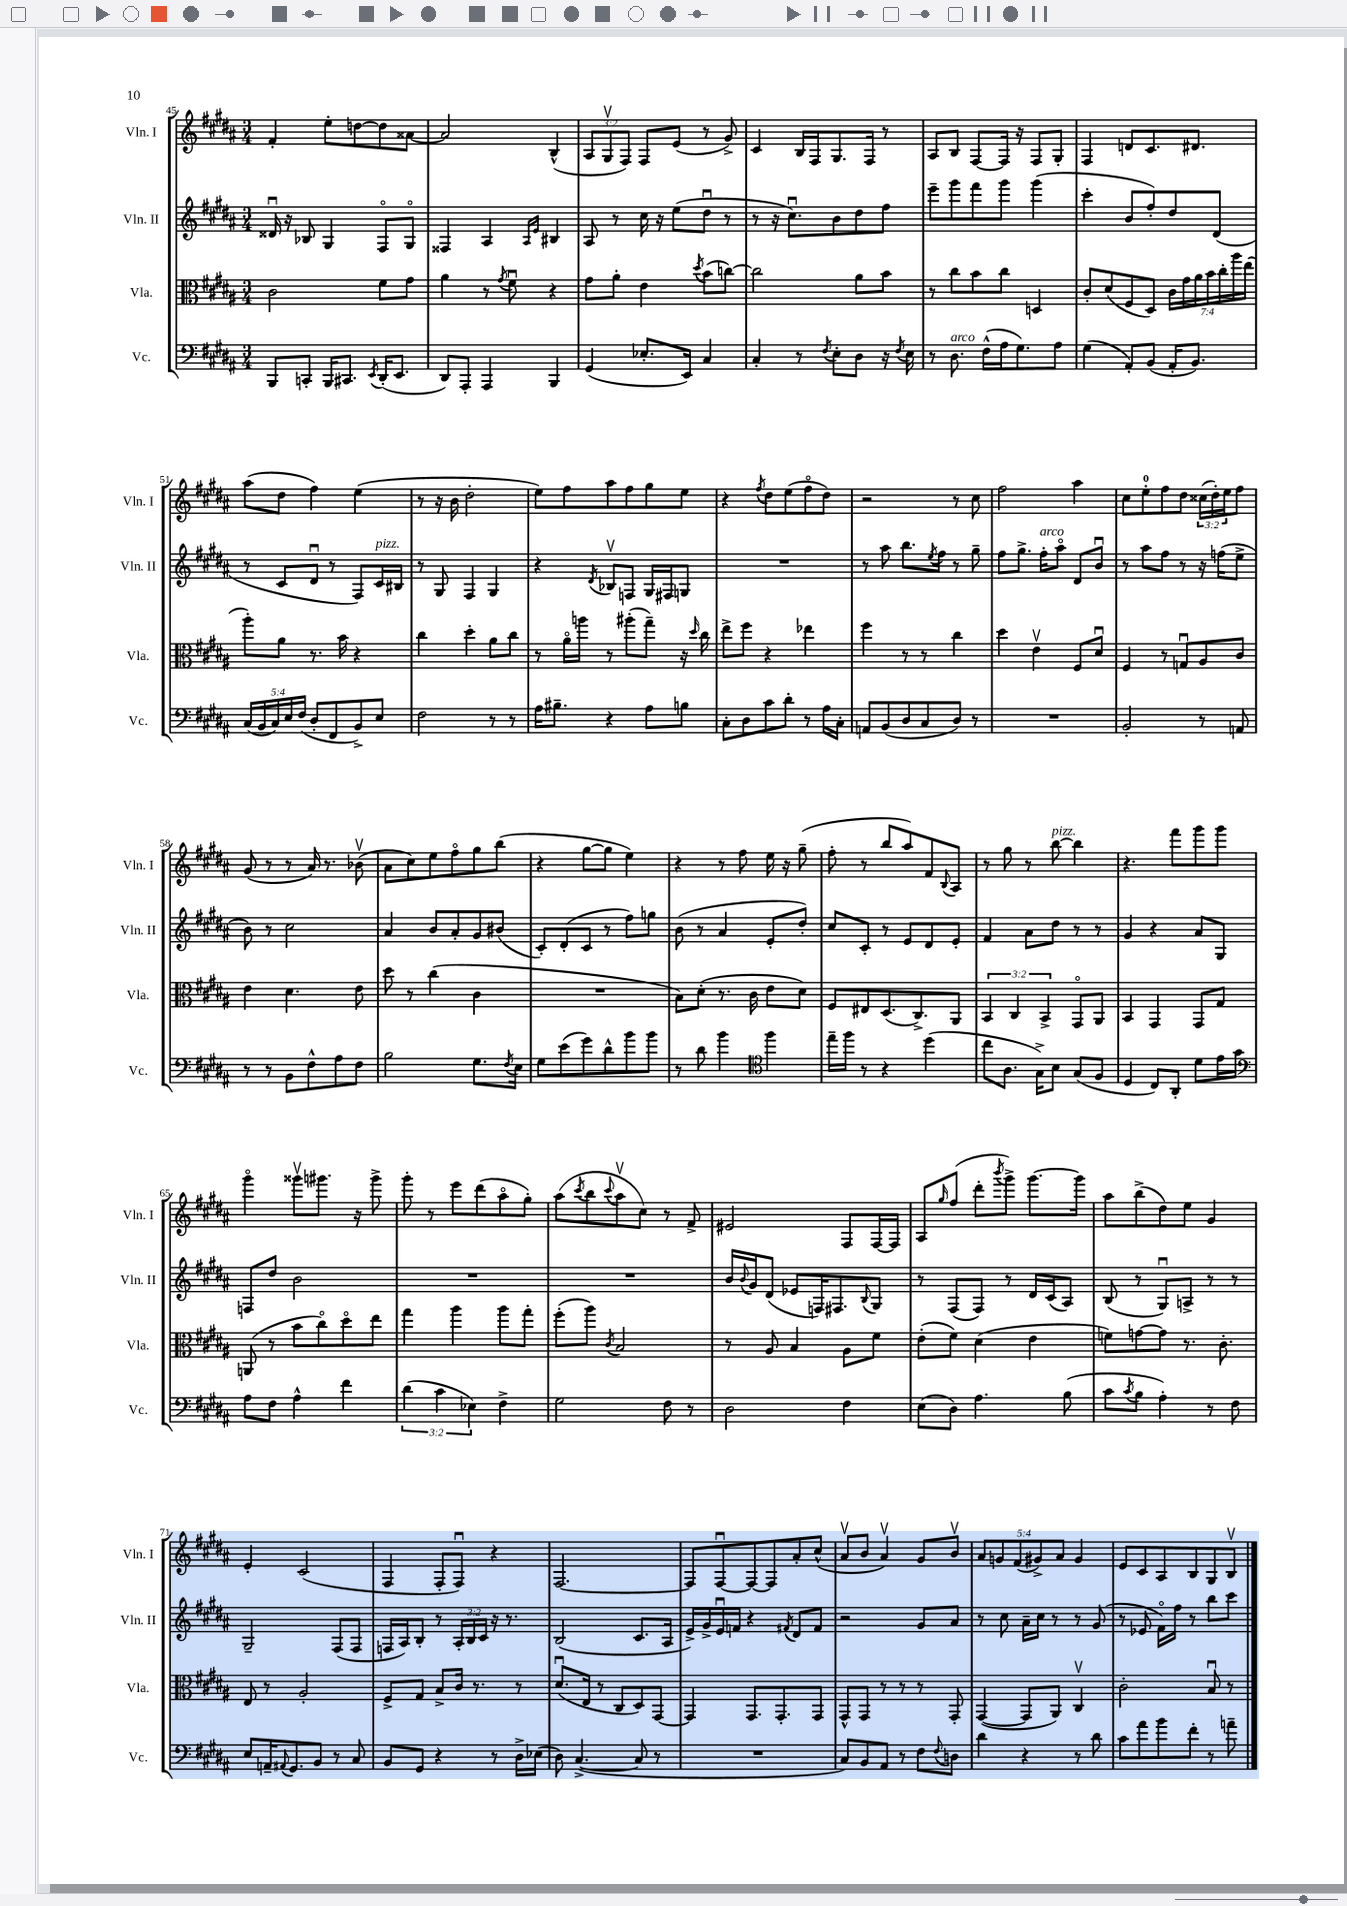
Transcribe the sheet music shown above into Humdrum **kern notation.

**kern	**kern	**kern	**kern
*staff4	*staff3	*staff2	*staff1
*clefF4	*clefC3	*clefG2	*clefG2
*k[f#c#g#d#a#]	*k[f#c#g#d#a#]	*k[f#c#g#d#a#]	*k[f#c#g#d#a#]
*M3/4	*M3/4	*M3/4	*M3/4
8BBB/L	2c#\	16d##u/	4f#'/
.	.	16r	.
8CC'/J	.	8B-/	.
16BBB/LK	.	4G#/	8ee'\L
8.CC#/J	.	.	.
.	.	.	[8dd\
8qEE/	.	.	.
(16DD#'/LK	8f#\L	8F#o/L	8dd\]
8.EE/J	.	.	.
.	8g#\J	8G#o/J	[8a##\J
=	=	=	=
8DD#/L)	4a#\	4F##/	2a##/]
8AAA#'/J	.	.	.
4AAA#/	8r	4A#/	.
.	8qg#/	.	.
.	8f#u\	.	.
.	.	16qqA#/LL	.
.	.	16qqe/JJ	.
4BBB/	4r	4B#/	(4B^^/
=	=	=	=
(4GG#/	8g#\L	8A#/	12A#/L
.	.	.	12G#v/
.	8a#'\J	8r	.
.	.	.	12F#/J)
8.E-'/L	4e\	16cc#\	8F#/L
.	.	16r	.
.	.	(8ee\L	(8e/J
16EE/Jk)	.	.	.
.	8qdd#/	.	.
4C#/	(8b\L	8dd#u\J	8r
.	[8cc\J)	8r	8g#^/)
=	=	=	=
4C#'/	2cc\]	8r	4c#/
.	.	16r	.
.	.	8.cc#u\L)	.
8r	.	.	16B/LL
.	.	.	16F#/J
8qF#/	.	.	.
8E'\L	.	8b\	8.G#/
8D#\J	8a#\L	8dd#\	.
.	.	.	16F#/Jk
16r	8b\J	8ff#\J	8r
8qF#/	.	.	.
16E\	.	.	.
=	=	=	=
8r	8r	8eee~\L	8A#/L
8.D#\	8cc#\L	8ggg#\	8B/J
.	8b\	8fff#\	[8F#/L
(16F#^^\LL	.	.	.
16A#\J	8cc#\J	8ggg#\J	16F#/]Jk
8.G#\)	.	.	16r
.	4D/	(4ggg#\	8F#/L
8A#\J	.	.	8G#'/J
=	=	=	=
(4G#\	8c#'/L	4ccc#'\	4F#/
.	(8d#/	.	.
8AA#'/L)	8F#/	8b/L	8d/L
(8BB/J	8D#/J)	8ff#'/)	8.c#/
16AA#'/LK	28c#\LL	8dd#/	.
.	28g#\	.	.
8.BB/J)	.	.	8.d#/J
.	28a#\	.	.
.	28b\	.	.
.	.	(8d#/J	.
.	28cc#'\	.	.
.	28aa#\	.	.
.	(28ee\JJ	.	.
=	=	=	=
(20C#/LL	8aa#'\L)	8r	(8aa#\L
20BB/	.	.	.
20C#/)	.	.	.
.	8a#\J	8c#/L	8dd#\J
20E/	.	.	.
(20F#/JJ	.	.	.
8D#'/L	8.r	8d#u/J	4ff#\)
8FF#/	.	8r	.
.	16b\	.	.
8BB^/)	4r	8F#/L)	(4ee\
8E/J	.	16c#/L	.
.	.	16B#/JJ	.
=	=	=	=
2F#\	4cc#\	8r	8r
.	.	8G#/	16r
.	.	.	16b\
.	4dd#'\	4F#/	2dd#'\
8r	8a#\L	4G#/	.
8r	8cc#\J	.	.
=	=	=	=
16A#\LK	8r	4r	8ee\L)
8.B#~\J	.	.	.
.	16a#o\LL	.	8ff#\
.	16aa\JJ	.	.
.	.	8qd#/	.
4r	8r	8B-v/L	8aa#\
.	(8aa#'\L	8F/J	8ff#\
8A#\L	8gg#~\J)	16G#/LL	8gg#\
.	.	16F#/J	.
8B\J	16r	8G/J	8ee\J
.	16qqdd#/	.	.
.	16cc#\	.	.
=	=	=	=
8C#'\L	8ee^\L	2.r	4r
8D#\	8ff#\J	.	.
.	.	.	8qff#/
8c#\	4r	.	8dd#\L
8d#'\J	.	.	(8ee\
8r	4ee-\	.	8ff#o\
16A#\LL	.	.	8dd#\J)
16C#'\JJ	.	.	.
=	=	=	=
8AA/L	4ff#\	8r	2r
(8BB/	.	8aa#\	.
8D#/	8r	8.bb\L	.
8C#/	8r	.	.
.	.	8qee/	.
.	.	16ff#\Jk	.
8D#/J)	4cc#\	8r	8r
8r	.	8gg#~\	8cc#\
=	=	=	=
2.r	4dd#\	8ff#\L	2ff#\
.	.	8.gg#^\J	.
.	4ev\	.	.
.	.	16ff#'\LK	.
.	.	8aa#o\J	.
.	8F#/L	8d#/L	4aa#\
.	8d#u/J	8bu/J	.
=	=	=	=
2BB'/	4F#/	8r	8cc#\L
.	.	8aa#\L	8ee'\
.	8r	8ff#\J	8ff#\
.	8Gu/L	8r	8dd#\J
8r	8A#/	16r	(24cc##\LL
.	.	.	24dd#'\)
.	.	(16ff\LK	.
.	.	.	24ee\J
8AA/	8c#/J	8ee^\J	8ff#\J
=	=	=	=
8r	4e\	8b\)	(8g#/
8r	.	8r	8r
8BB\L	4.d#\	2cc#\	8r
8F#^^\	.	.	16a#/)
.	.	.	8.r
8A#\	.	.	.
8F#\J	8e\	.	(8b-v\
=	=	=	=
2B\	8dd#\	4a#/	8a#\L
.	8r	.	8cc#\)
.	(4cc#\	8b/L	8ee\
.	.	8a#'/	8ff#o\
8.G#\L	4c#\	8g#/	8gg#\
.	.	(8b#/J	(8bb\J
8qF#/	.	.	.
16E\Jk	.	.	.
=	=	=	=
8G#\L	2.r	8c#'/L)	4r
(8e\	.	(8d#'/	.
8g#\)	.	8c#/J	[8gg#\L
8d#^^\	.	8r	8gg#\]J
8b\	.	8ff#\L)	4ee\)
8b\J	.	8gg\J	.
=	=	=	=
8r	8B\L)	(8b\	4r
8d#\	(8d#'\J	8r	.
4b\	8.r	4a#/	8r
.	.	.	8ff#\
.	16c#\	.	.
*clefC4	*	*	*
4ff#\	8e\L	8e'/L	16ee\
.	.	.	16r
.	8d#\J)	8dd#'/J)	(8gg#~\
=	=	=	=
16ee~\LL	8F#/L	8cc#/L	8ff#'\
16ff#\JJ	.	.	.
8r	8E#/	8c#'/J	8r
4r	(8.D#/	8r	8bb/L
.	.	8e/L	8aa#/)
.	8.C#^/)	.	.
(4dd#\	.	8d#/	8f#/
.	.	.	8qqB/
.	8AA#/J	8e'/J	8A#/J
=	=	=	=
8cc#\L	6BB/	4f#/	8r
8.A#\J	.	.	8gg#\
.	6C#/	.	.
.	.	8a#\L	8r
16G#^\LK)	.	.	.
.	6BB^/	.	.
8B\J	.	8dd#\J	[8bb\
(8G#/L	8GG#o/L	8r	4bb\]
8F#/J	8AA#/J	8r	.
=	=	=	=
4D#/	4BB/	4g#/	4.r
8C#/L)	4GG#/	4r	.
8AA#'/J	.	.	8fff#\L
8d#\L	8GG#/L	8a#/L	8ggg#\
16e\L	8G#/J	8G#/J	8ggg#\J
16g#\JJ	.	.	.
=	=	=	=
*clefF4	*	*	*
8A#\L	(8AA/	8F/L	4ggg#o\
8F#\J	8r	8dd#/J	.
4A#^^\	8b\L	2b\	8ggg##v\L
.	8cc#o\)	.	8.ggg#\J
4f#\	8dd#o\	.	.
.	.	.	16r
.	8ee\J	.	8ggg#^\
=	=	=	=
(6d#\	4gg#\	2.r	8ggg#'\
.	.	.	8r
6c#\	.	.	.
.	4aa#\	.	8eee\L
6E-\)	.	.	.
.	.	.	(8ddd#\
4F#^\	8aa#\L	.	8aa#o\
.	8gg#'\J	.	8gg#'\J)
=	=	=	=
2G#\	(8ff#'\L	2.r	(8aa#\L
.	.	.	8qccc#/
.	8aa#\J)	.	8bb\
.	8qc#/	.	8qqccc#/
.	2B/	.	8aa#v\
.	.	.	8cc#\J)
8F#\	.	.	8r
8r	.	.	8f#^/
=	=	=	=
2D#\	8r	16b/LL	2e#/
.	.	8qqb/	.
.	.	16g#/J	.
.	8A#/	(8d#/J	.
.	4B/	8e-/L	.
.	.	16F/K)	.
.	.	8.F#/	.
4F#\	8A#\L	.	8F#/L
.	.	8qqB/	.
.	8f#\J	8G#/J	[16F#/L
.	.	.	16F#/]JJ
=	=	=	=
(8E\L	(8e'\L	8r	8A#/L
.	.	.	16qqgg#/
8D#\J)	8f#\J)	(8F#/L	(8ff#/J
4.A#\	(4d#\	8F#/J)	8ddd#'\L
.	.	.	8qbbb/
.	.	8r	8ggg#^\J)
.	4e\	16d#/LL	[8.ggg#\L
.	.	(16c#/J	.
(8B\	.	8A#/J)	.
.	.	.	16ggg#\]Jk
=	=	=	=
8c#\L	8f\L)	(8B/	8aa#\L
8qc#/	.	.	.
8B\J	[8g\	8r	(8bb^\
4A#'\)	8g\]J	8G#u/L)	8dd#\)
.	8.r	8A^/J	8ee\J
8r	.	8r	4g#/
.	8.c#'\	.	.
8F#\	.	8r	.
=	=	=	=
8E/L	8E/	2G#~/	4e'/
16AA~/K	8r	.	.
8qqAA#/	.	.	.
8.GG#/	.	.	.
.	2A#'/	.	(2c#/
8BB/J	.	.	.
8r	.	(8F#/L	.
8C#/	.	8F#/J	.
=	=	=	=
8BB/L	8F#^/L	16F/LL	4F#/
.	.	16A#/J)	.
8GG#/J	8G#/J	8B'/J	.
4r	8B^/L	8r	8F#'/L
.	16c#/Jk	24A#'/LL	8F#u/J)
.	.	24B/	.
.	8.r	.	.
.	.	24c#/JJ	.
8r	.	16r	4r
.	.	8.r	.
16D#^\LL	8r	.	.
(16E-\JJ	.	.	.
=	=	=	=
8D#\)	(8.d#u/L	(2B/	[2.F#/
([4.C#^/	.	.	.
.	16E/Jk	.	.
.	8r	.	.
.	8C#/L	.	.
8C#/]	8D#/)	8.c#/L	.
8r	[8GG#/J	.	.
.	.	16A#/Jk	.
=	=	=	=
2.r	4GG#/]	16e^/LL)	8F#/]L
.	.	16g#^/	.
.	.	16eu/	[8F#u/
.	.	16f/JJ	.
.	8.GG#/L	4r	8F#/_
.	.	.	8F#/]
.	8.GG#'/	.	.
.	.	8qf#/	.
.	.	8d#/L	8a#'/
.	8GG#/J	8f#/J	(8cc#^^/J
=	=	=	=
8C#/L)	8GG#^^/L	2r	8a#v/L
8BB/	8GG#/J	.	8b/J
8AA#/J	8r	.	4a#v/)
8r	8r	.	.
8F#\L	8r	8g#/L	8g#/L
8qqF#/	.	.	.
8D\J	8GG#'/	8a#/J	8bv/J
=	=	=	=
4d#\	([4GG#/	8r	10a#/L
.	.	.	10g/
.	.	8cc#\	.
.	.	.	(10f#/
4r	8GG#/]L	16a#~\LL	.
.	.	.	10g#^/)
.	.	16cc#\JJ	.
.	8AA#/J)	8r	.
.	.	.	10a#/J
8r	4C#v/	8r	4g#/
8d#\	.	(8g#/	.
=	=	=	=
8c#\L	2c#'\	8r	8e/L
8a#\	.	8e-/	8c#/
8b\	.	16f#o\LL)	8A#/
.	.	16ff#\JJ	.
8f#'\J	.	8r	8B/
8r	8Bu/	8bb\L	8G#/
8a~\	8r	8ccc#\J	8Bv/J
==	==	==	==
*-	*-	*-	*-
